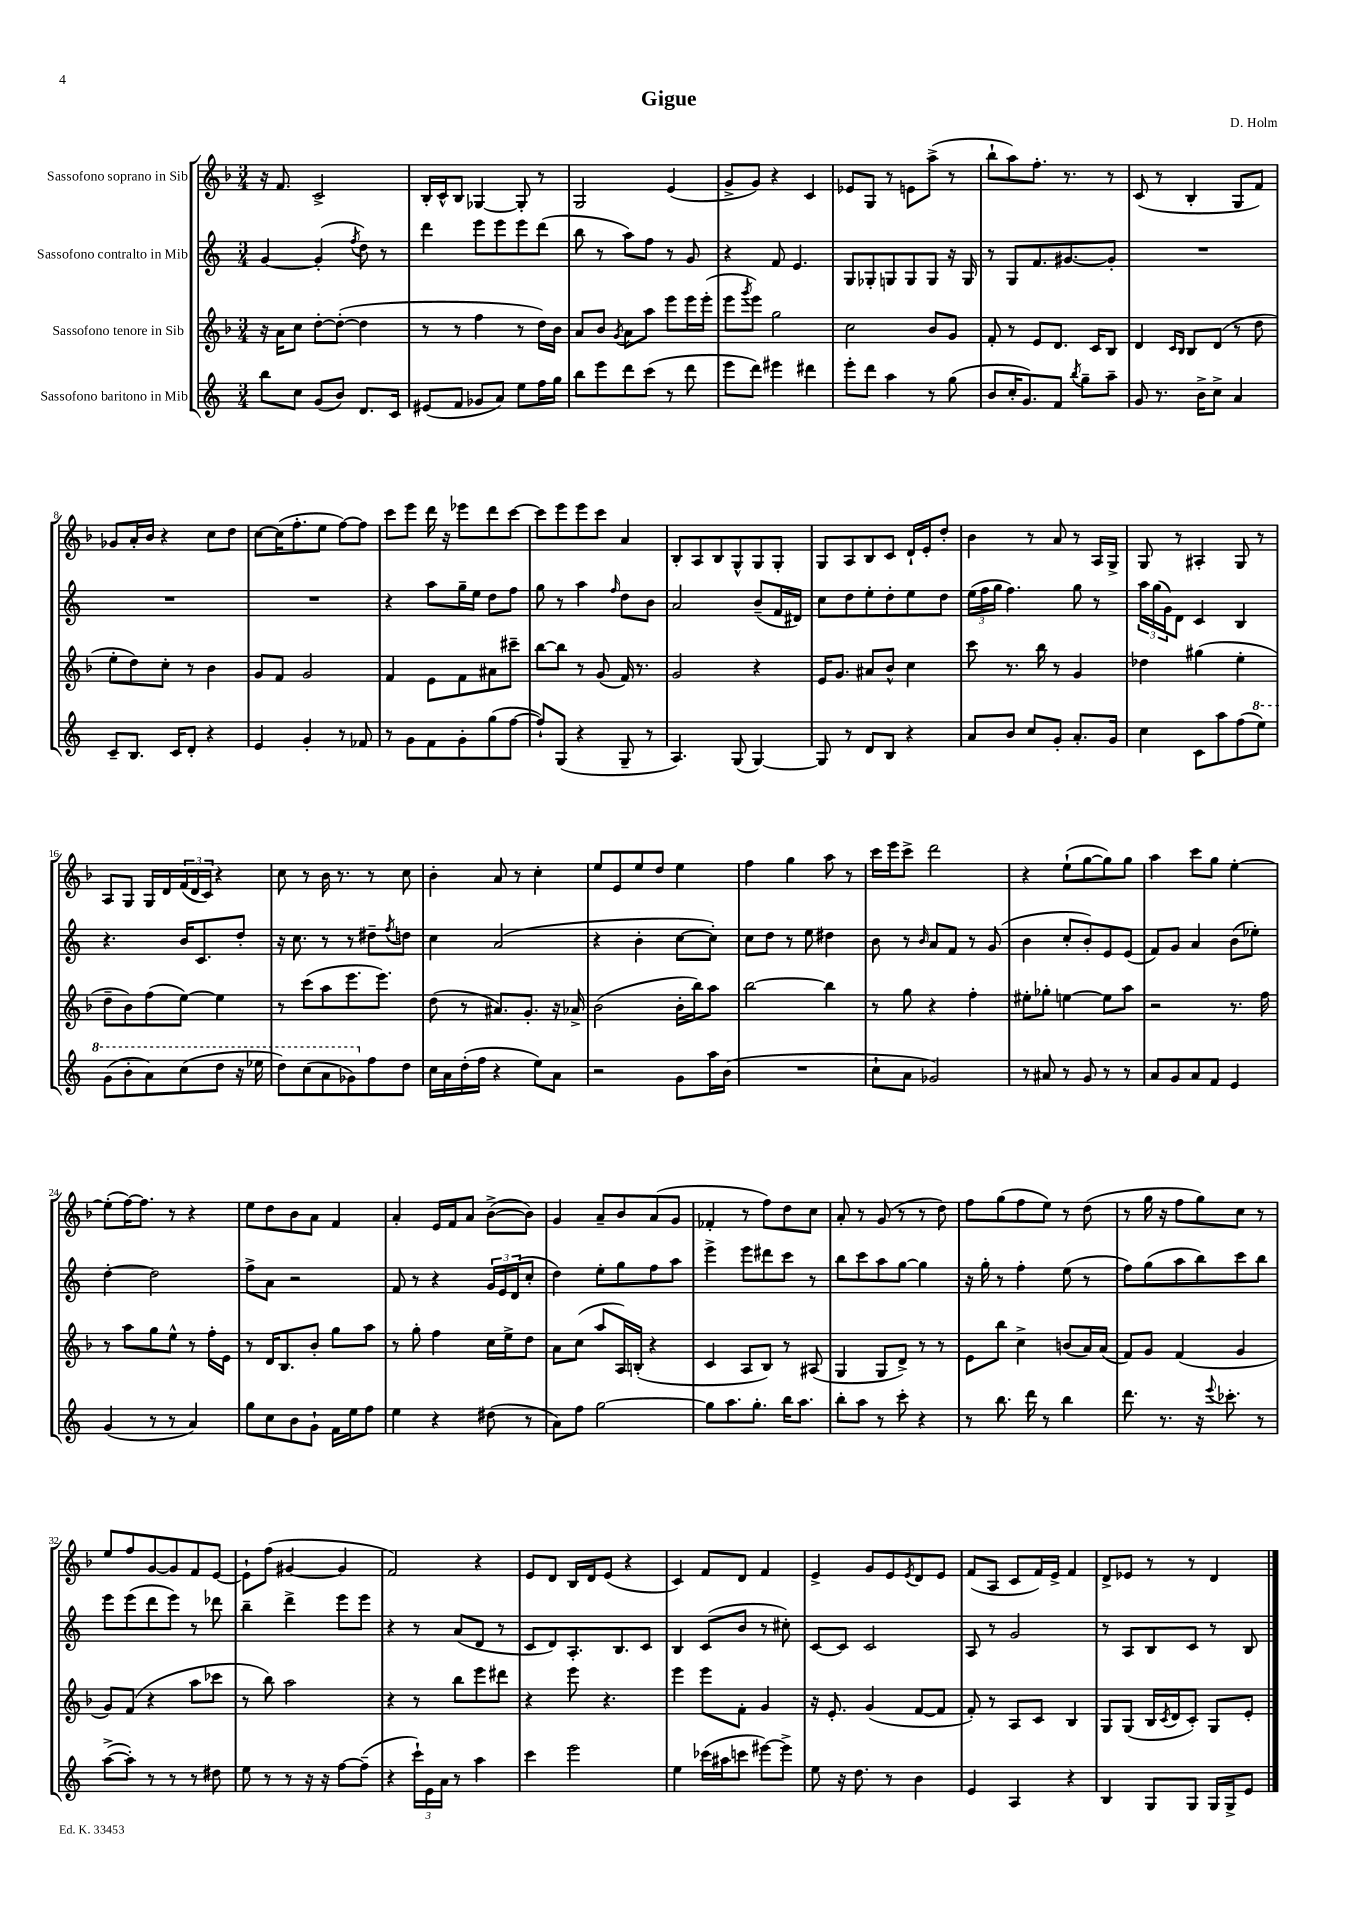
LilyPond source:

\header { title = "Gigue" composer = "D. Holm" }
<<
\new StaffGroup <<
\new Staff = "s0" \with { instrumentName = "Sassofono soprano in Sib" } {
    \clef treble \key f \major \numericTimeSignature \time 3/4
    r16 f'8. c'2-> |
    bes16-. c'16-^ bes8 ges4~ ges8-. r8 |
    g2 e'4( |
    g'8-> g'8) r4 c'4 |
    ees'8 g8 r8 e'8 a''8->( r8 |
    bes''8-! a''8) f''8.-. r8. r8 |
    c'8( r8 bes4-. g8 f'8) |
    ges'8 a'16-. bes'16 r4 c''8 d''8 |
    c''8~ c''16( f''8.-. e''8 f''8~) f''8 |
    c'''8 e'''8 d'''16 r16 ees'''8 d'''8 c'''8~ |
    c'''8 e'''8 e'''8 c'''8 a'4 |
    bes8-. a8 bes8 g8-^ g8 g8-. |
    g8 a8 bes8 c'8 d'16-! e'16-. d''8-. |
    bes'4 r8 a'8 r8 a16 g16-> |
    g8 r8 ais4-. g8 r8 |
    a8 g8 g16 d'16 \tuplet 3/2 { f'16( d'16 c'16) } r4 |
    c''8 r8 bes'16 r8. r8 c''8 |
    bes'4-. a'8 r8 c''4-. |
    e''8 e'8 e''8 d''8 e''4 |
    f''4 g''4 a''8 r8 |
    c'''16 e'''16 c'''8-> d'''2 |
    r4 e''8-!( g''8~ g''8) g''8 |
    a''4 c'''8 g''8 e''4~-. |
    e''8-.( f''16~) f''8. r8 r4 |
    e''8 d''8 bes'8 a'8 f'4 |
    a'4-. e'16 f'16 a'8 bes'8~->( bes'8) |
    g'4 a'8-- bes'8 a'8( g'8 |
    fes'4-. r8 f''8) d''8 c''8 |
    a'8-. r8 g'8( r8 r8 d''8) |
    f''8 g''8( f''8 e''8) r8 d''8( |
    r8 g''16 r16 f''8 g''8) c''8 r8 |
    e''8 f''8 g'8~ g'8 f'8 e'8~ |
    e'8-! f''8( gis'4~ gis'4 |
    f'2) r4 |
    e'8 d'8 bes16 d'16 e'8( r4 |
    c'4) f'8 d'8 f'4 |
    e'4-> g'8 e'8 \acciaccatura { e'8 } d'8 e'8 |
    f'8( a8 c'8 f'16) e'16-> f'4 |
    d'8-> ees'8 r8 r8 d'4 \bar "|." |
}
\new Staff = "s1" \with { instrumentName = "Sassofono contralto in Mib" } {
    \clef treble \key c \major \numericTimeSignature \time 3/4
    g'4~ g'4-.( \acciaccatura { f''8 } d''8) r8 |
    d'''4 e'''8 e'''8 e'''8 d'''8( |
    b''8 r8 a''8) f''8 r8 g'8 |
    r4 f'8 e'4. |
    g8 ges8-. g8 g8 g8 r16 g16 |
    r8 g8 f'8. gis'8.~ gis'8-. |
    R2. |
    R2. |
    R2. |
    r4 a''8 g''16-- e''16 d''8 f''8 |
    g''8 r8 a''4 \grace { f''16 } d''8 b'8 |
    a'2 b'8--( f'16 dis'16) |
    c''8 d''8 e''8-. d''8-. e''8 d''8 |
    \tuplet 3/2 { e''16( f''16 g''16 } f''4.) g''8 r8 |
    \tuplet 3/2 { a''16 g''16( g'16) } d'8 c'4 b4 |
    r4. b'16 c'8. d''8-. |
    r16 c''8. r8 r8 dis''8-- \acciaccatura { f''8 } d''8 |
    c''4 a'2( |
    r4 b'4-. c''8~ c''8-.) |
    c''8 d''8 r8 e''8 dis''4 |
    b'8 r8 \grace { b'16 } a'8 f'8 r8 g'8( |
    b'4 c''8-. b'8-.) e'8 e'8( |
    f'8) g'8 a'4 b'8( ees''8-.) |
    d''4~-. d''2 |
    f''8-> a'8 r2 |
    f'8 r8 r4 \tuplet 3/2 { g'16 e'16 d'16( } c''8-. |
    d''4) e''8-. g''8 f''8 a''8 |
    e'''4-> e'''8 dis'''8 c'''8 r8 |
    b''8 c'''8 a''8 g''8~ g''4 |
    r16 g''16-. r8 f''4-. e''8( r8 |
    f''8) g''8( a''8 b''8) c'''8 b''8 |
    e'''8 e'''8( d'''8 e'''8) r8 des'''8 |
    b''4-- d'''4-> e'''8 e'''8 |
    r4 r8 a'8( d'8 r8 |
    c'8 d'8) a8.-. b8. c'8 |
    b4 c'8( b'8 r8 cis''8-.) |
    c'8~ c'8 c'2 |
    a8 r8 g'2 |
    r8 a8 b8 c'8 r8 b8 \bar "|." |
}
\new Staff = "s2" \with { instrumentName = "Sassofono tenore in Sib" } {
    \clef treble \key f \major \numericTimeSignature \time 3/4
    r16 a'16 c''8 d''8~-. d''8~-.( d''4 |
    r8 r8 f''4 r8 d''16) bes'16 |
    a'8 bes'8 \acciaccatura { g'8 } a'8 a''8 e'''8 e'''16 e'''16-.( |
    e'''8 \acciaccatura { g'''8 } e'''8) g''2 |
    c''2 bes'8 g'8 |
    f'8-. r8 e'8 d'8. c'16 bes8 |
    d'4 \grace { c'16 bes16 } bes8 d'8( r8 d''8 |
    e''8-. d''8) c''8-. r8 bes'4 |
    g'8 f'8 g'2 |
    f'4 e'8 f'8 ais'8 cis'''8-- |
    bes''8~ bes''8 r8 g'8( f'16) r8. |
    g'2 r4 |
    e'16 g'8. ais'8 bes'8-^ c''4 |
    c'''8 r8. bes''16 r8 g'4 |
    des''4 gis''4( e''4-. |
    d''8-- bes'8) f''8( e''8~) e''4 |
    r8 c'''8( a''8 e'''8. e'''8.) |
    d''8( r8 ais'8.) g'8.-. r16 aes'16-> |
    bes'2( bes'16-. bes''16) a''8 |
    bes''2~ bes''4 |
    r8 g''8 r4 f''4-. |
    eis''8-. ges''8-. e''4~ e''8 a''8 |
    r2 r8. f''16 |
    r8 a''8 g''8 e''8-^ r8 f''16-. e'16 |
    r8 d'16 bes8. bes'8-. g''8 a''8 |
    r8 g''8-. f''4 c''16 e''16-> d''8 |
    a'8 c''8( a''8 a16) b16-.( r4 |
    c'4 a8 bes8) r8 ais8( |
    g4 g8 d'8->) r8 r8 |
    e'8 bes''8 c''4-> b'8( a'16) a'16( |
    f'8) g'8 f'4( g'4 |
    g'8) f'8( r4 a''8 ces'''8 |
    r8 bes''8) a''2 |
    r4 r8 bes''8 e'''8 dis'''8 |
    r4 e'''8 r4. |
    e'''4 e'''8 f'8-. g'4 |
    r16 e'8.-. g'4( f'8~ f'8 |
    f'8-.) r8 a8 c'8 bes4 |
    g8 g8( bes16 \acciaccatura { c'8 } d'16 c'8-.) g8 e'8-. \bar "|." |
}
\new Staff = "s3" \with { instrumentName = "Sassofono baritono in Mib" } {
    \clef treble \key c \major \numericTimeSignature \time 3/4
    b''8 c''8 g'8( b'8) d'8. c'16 |
    eis'8( f'8 ges'8 a'8) e''8 f''16 g''16 |
    b''8 e'''8 d'''8 c'''8( r8 d'''8 |
    e'''8 d'''8) eis'''4 dis'''4 |
    e'''8-. d'''8 a''4 r8 g''8( |
    b'8 c''16-. g'8.) f'8 \acciaccatura { b''8 } g''8-- a''8-- |
    g'8 r8. b'16-> c''8-> a'4 |
    c'8-- b8. c'16 d'8-. r4 |
    e'4 g'4-. r8 fes'8 |
    r8 g'8 f'8 g'8-. g''8( f''8~ |
    f''8-!) g8( r4 g8-- r8 |
    a4.) g8( g4~) |
    g8 r8 d'8 b8 r4 |
    a'8 b'8 c''8 g'8-. a'8.-. g'16 |
    c''4 c'8 a''8 f''8( \ottava #1 e'''8) |
    g''8( b''8-. a''8) c'''8( d'''8 r16 ees'''16 |
    d'''8) c'''8( a''8 ges''8) \ottava #0 f''8 d''8 |
    c''16 a'16 d''16-.( f''16 r4 e''8) a'8 |
    r2 g'8 a''16 b'16( |
    R2. |
    c''8-! a'8 ges'2) |
    r8 ais'8 r8 g'8 r8 r8 |
    a'8 g'8 a'8 f'8 e'4 |
    g'4( r8 r8 a'4) |
    g''8 c''8 b'8 g'8-! f'16 e''16 f''8 |
    e''4 r4 dis''8( r8 |
    a'8) f''8 g''2~ |
    g''8 a''8. g''8.-. b''16 a''8. |
    b''8-. a''8 r8 c'''8-. r4 |
    r8 b''8. d'''16 r8 b''4 |
    d'''8. r8. r16 \appoggiatura { e'''8 } ces'''8.-. r8 |
    a''8~->( a''8-.) r8 r8 r8 dis''8 |
    e''8 r8 r8 r16 r16 f''8~ f''8--( |
    r4 \tuplet 3/2 { c'''16-!) e'16 a'16 } r8 a''4 |
    c'''4 e'''2 |
    e''4 ces'''16( ais''16 c'''8 eis'''8~) eis'''8-> |
    e''8 r16 d''8. r8 b'4 |
    e'4 a4 r4 |
    b4 g8 g8 g16 g16-> e'8 \bar "|." |
}
>>
>>
